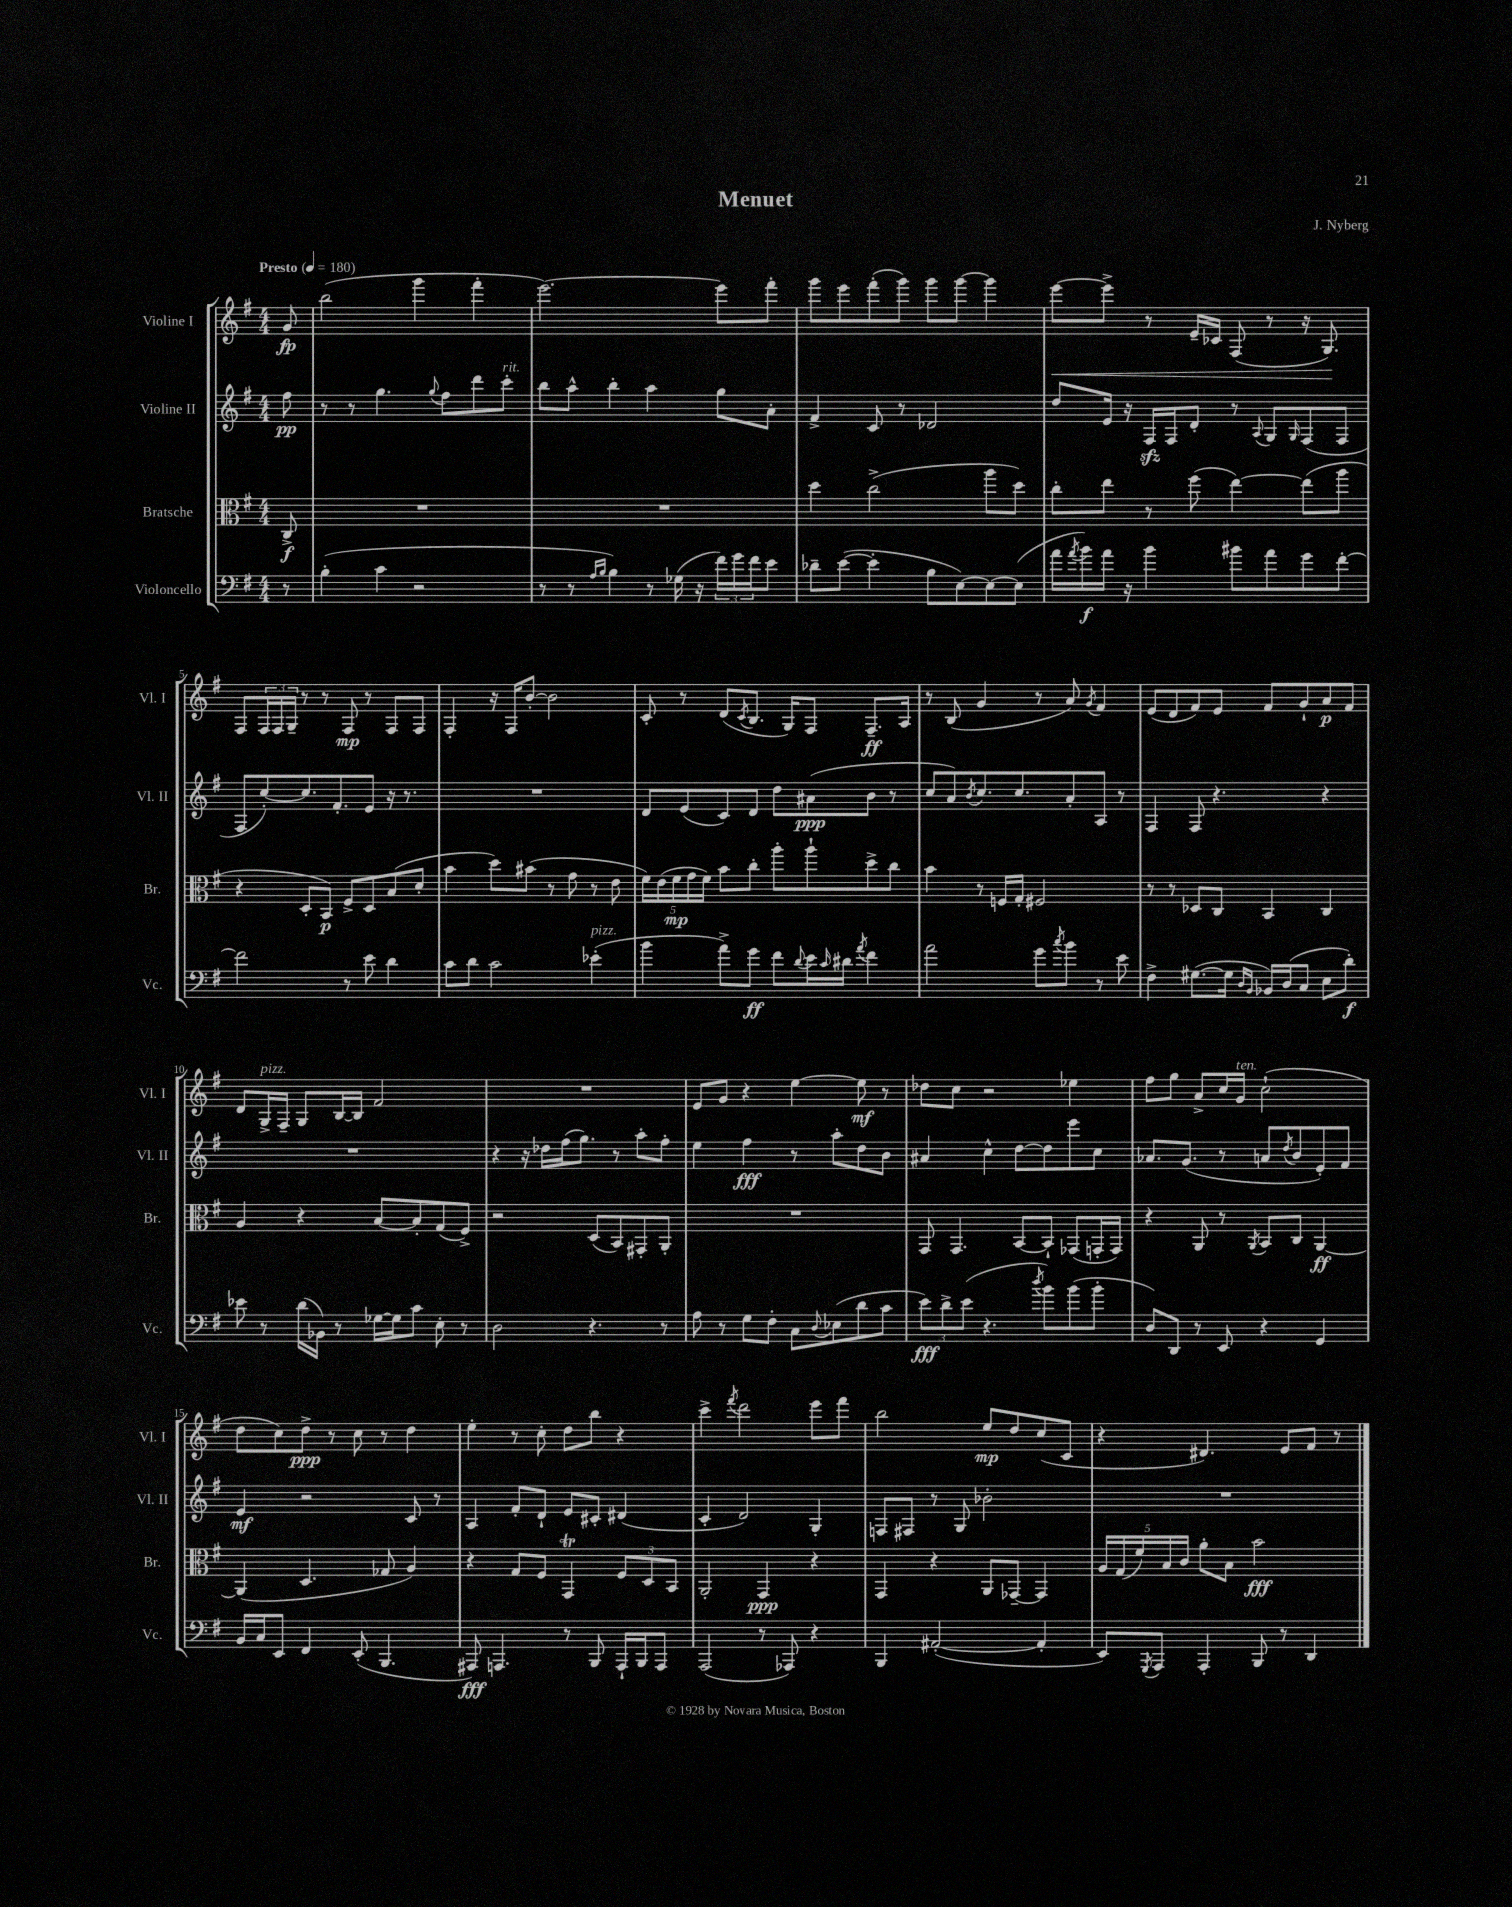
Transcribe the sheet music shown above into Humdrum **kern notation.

**kern	**kern	**kern	**kern
*staff4	*staff3	*staff2	*staff1
*clefF4	*clefC3	*clefG2	*clefG2
*k[f#]	*k[f#]	*k[f#]	*k[f#]
*M4/4	*M4/4	*M4/4	*M4/4
*MM180	*MM180	*MM180	*MM180
8r	8C^	8ff#	8g
=	=	=	=
(4B'	1r	8r	(2bb
.	.	8r	.
4c	.	4.gg	.
2r	.	.	4ggg
.	.	8qqgg	.
.	.	8ff#	.
.	.	8ddd	4fff#'
.	.	8ccc'	.
=	=	=	=
8r	1r	8bb	[2.eee)
8r	.	8aa^^	.
16qqA	.	.	.
16qqB	.	.	.
4B)	.	4bb'	.
8r	.	4aa	.
(16G-	.	.	.
16r	.	.	.
24f#)	.	8gg	8eee]
24g	.	.	.
24f#	.	.	.
8e	.	8a'	8fff#'
=	=	=	=
8d-~	4dd	4f#^	8ggg
([8e	.	.	8eee
4e']	(2cc^	8c	(8fff#'
.	.	8r	8ggg)
8B	.	2d-	8ggg
[8E)	.	.	[8ggg
8E_	8aa	.	4ggg]
(8E]	8dd)	.	.
=	=	=	=
16a	8cc'	8dd	[8eee
8qa	.	.	.
16b)	.	.	.
16a	8ee	16e	8eee^]
16r	.	16r	.
4b	8r	16F#	8r
.	.	16F#	.
.	(8ff#	8d'	16e~
.	.	.	16c-
8b#	[4ee)	8r	(8F#
.	.	8qqA	.
8a	.	8G	8r
.	.	16qqG	.
8g	(8ee]	(8F#	16r
.	.	.	8.G)
[8f#'	8aa	8F#	.
=	=	=	=
2f#]	4r	8F#	8F#
.	.	[8cc')	24F#
.	.	.	24F#
.	.	.	24G~
.	8D'	8.cc]	8r
.	8BB)	.	8r
.	.	8.f#'	.
8r	8F#^	.	8F#
8e	8D	8e	8r
4d	(8B	16r	8F#
.	.	8.r	.
.	8d'	.	8F#
=	=	=	=
8c	4b	1r	4F#'
8d	.	.	.
2c	8dd)	.	16r
.	.	.	16F#
.	(8b#	.	[8b'
.	8r	.	2b]
.	8g	.	.
(4e-'	8r	.	.
.	8e	.	.
=	=	=	=
4b	20f#)	8d	8c'
.	(20e	.	.
.	20f#	.	.
.	.	(8e	8r
.	20g	.	.
.	20f#)	.	.
8a^)	8b	8c)	(8d
.	.	.	8qc
8g	8cc'	8d	8.B
8f#	8aa'	8dd	.
.	.	.	16G)
8qqd	.	.	.
16e	8aa`	(8a#	8F#
16qqc	.	.	.
16d#	.	.	.
8qa	.	.	.
4f#	8dd^	8b	8.F#~
.	8cc	8r	.
.	.	.	16A
=	=	=	=
2a	4b	8cc	8r
.	.	8a)	(8B
.	.	8qb	.
.	8r	8.cc	4g
.	16F	.	.
.	16G'	8.cc	.
8g	2F#	.	8r
8qcc	.	.	.
8b	.	8a'	8a)
.	.	.	8qg
8r	.	8A	4f#
8e	.	8r	.
=	=	=	=
4F#^	8r	4F#	(8e
.	8r	.	8d
([8.G#	8D-	8F#	8f#)
.	8C	4.r	8e
16G#]	.	.	.
16qqD	.	.	.
16qqBB	.	.	.
16BB-)	4BB	.	8f#
(16D	.	.	.
8C	.	.	8g`
8E	4C	4r	8a
8d')	.	.	8f#
=	=	=	=
8e-	4A	1r	8d
8r	.	.	16G^
.	.	.	16F#~
(16d	4r	.	8G
16BB-)	.	.	.
8r	.	.	[16B
.	.	.	16B]
[16G-	[8B	.	2f#
16G-]	.	.	.
8c	8B']	.	.
8E'	(8G	.	.
8r	8F#^)	.	.
=	=	=	=
2D	2r	4r	1r
.	.	16r	.
.	.	16dd-	.
.	.	(16ff#	.
.	.	8.gg)	.
4.r	(8D	.	.
.	8BB)	8r	.
.	8GG#'	8aa'	.
8r	8AA'	8ff#'	.
=	=	=	=
8A	1r	4ee	8e
8r	.	.	8g
8G	.	4ff#	4r
8F#'	.	.	.
8C	.	8r	[4ee
8qqD	.	.	.
(8E-	.	8aa'	.
8d	.	8dd	8ee]
8c	.	8b	8r
=	=	=	=
12e)	8GG	4a#	8dd-
12d^	.	.	.
.	4.GG	.	8cc
(12e	.	.	.
4.r	.	4cc^^	2r
.	[8BB	[8dd	.
8qdd	.	.	.
8b)	8BB`]	8dd]	.
(8b	(8GG-	8eee	4ee-
8b'	16GG'	8cc	.
.	16GG)	.	.
=	=	=	=
8D)	4r	8.a-	8ff#
8DD	.	.	8gg
.	.	(8.g	.
8r	8AA	.	8a^
8EE	8r	8r	16cc
.	.	.	16g
.	8qAA	.	.
4r	8BB	8a	(2cc`
.	.	8qdd	.
.	8C	8b	.
4GG	[4AA	8e')	.
.	.	8f#	.
=	=	=	=
16BB	(4AA]	4e	8dd
16C	.	.	.
8EE	.	.	8cc)
4FF#	4.D	2r	8dd^
.	.	.	8r
(8EE'	.	.	8cc
4.BBB	8G-	.	8r
.	4A)	8c	4dd
.	.	8r	.
=	=	=	=
8AAA#)	4r	4A	4ee'
4.AAA	.	.	.
.	8G	8f#'	8r
.	8F#	8d`	8cc'
8r	4GG	8e	8dd
8BBB	.	8c#'	8bb
16AAA`	12F#	(4d#	4r
16BBB	.	.	.
.	12D	.	.
8AAA	.	.	.
.	12BB	.	.
=	=	=	=
(2AAA	2AA'	4c'	4ccc^
.	.	.	8qfff#
.	.	2d)	2ddd
8r	4GG	.	.
8AAA-)	.	.	.
4r	4r	4G'	8eee
.	.	.	8fff#
=	=	=	=
4BBB	4GG	8F	2bb
.	.	8F#	.
([2AA#'	4r	8r	.
.	.	8G	.
.	8AA	2b-'	8ee
.	[8GG-~	.	8dd
4AA#']	4GG-]	.	(8cc
.	.	.	8c
=	=	=	=
8EE)	20A	1r	4r
.	(20G	.	.
.	20f#)	.	.
8qGGG	.	.	.
8AAA	.	.	.
.	20B	.	.
.	20c	.	.
4AAA'	8a'	.	4.d#)
.	8B	.	.
8BBB	2b	.	.
8r	.	.	8e
4DD	.	.	8f#
.	.	.	8r
==	==	==	==
*-	*-	*-	*-
